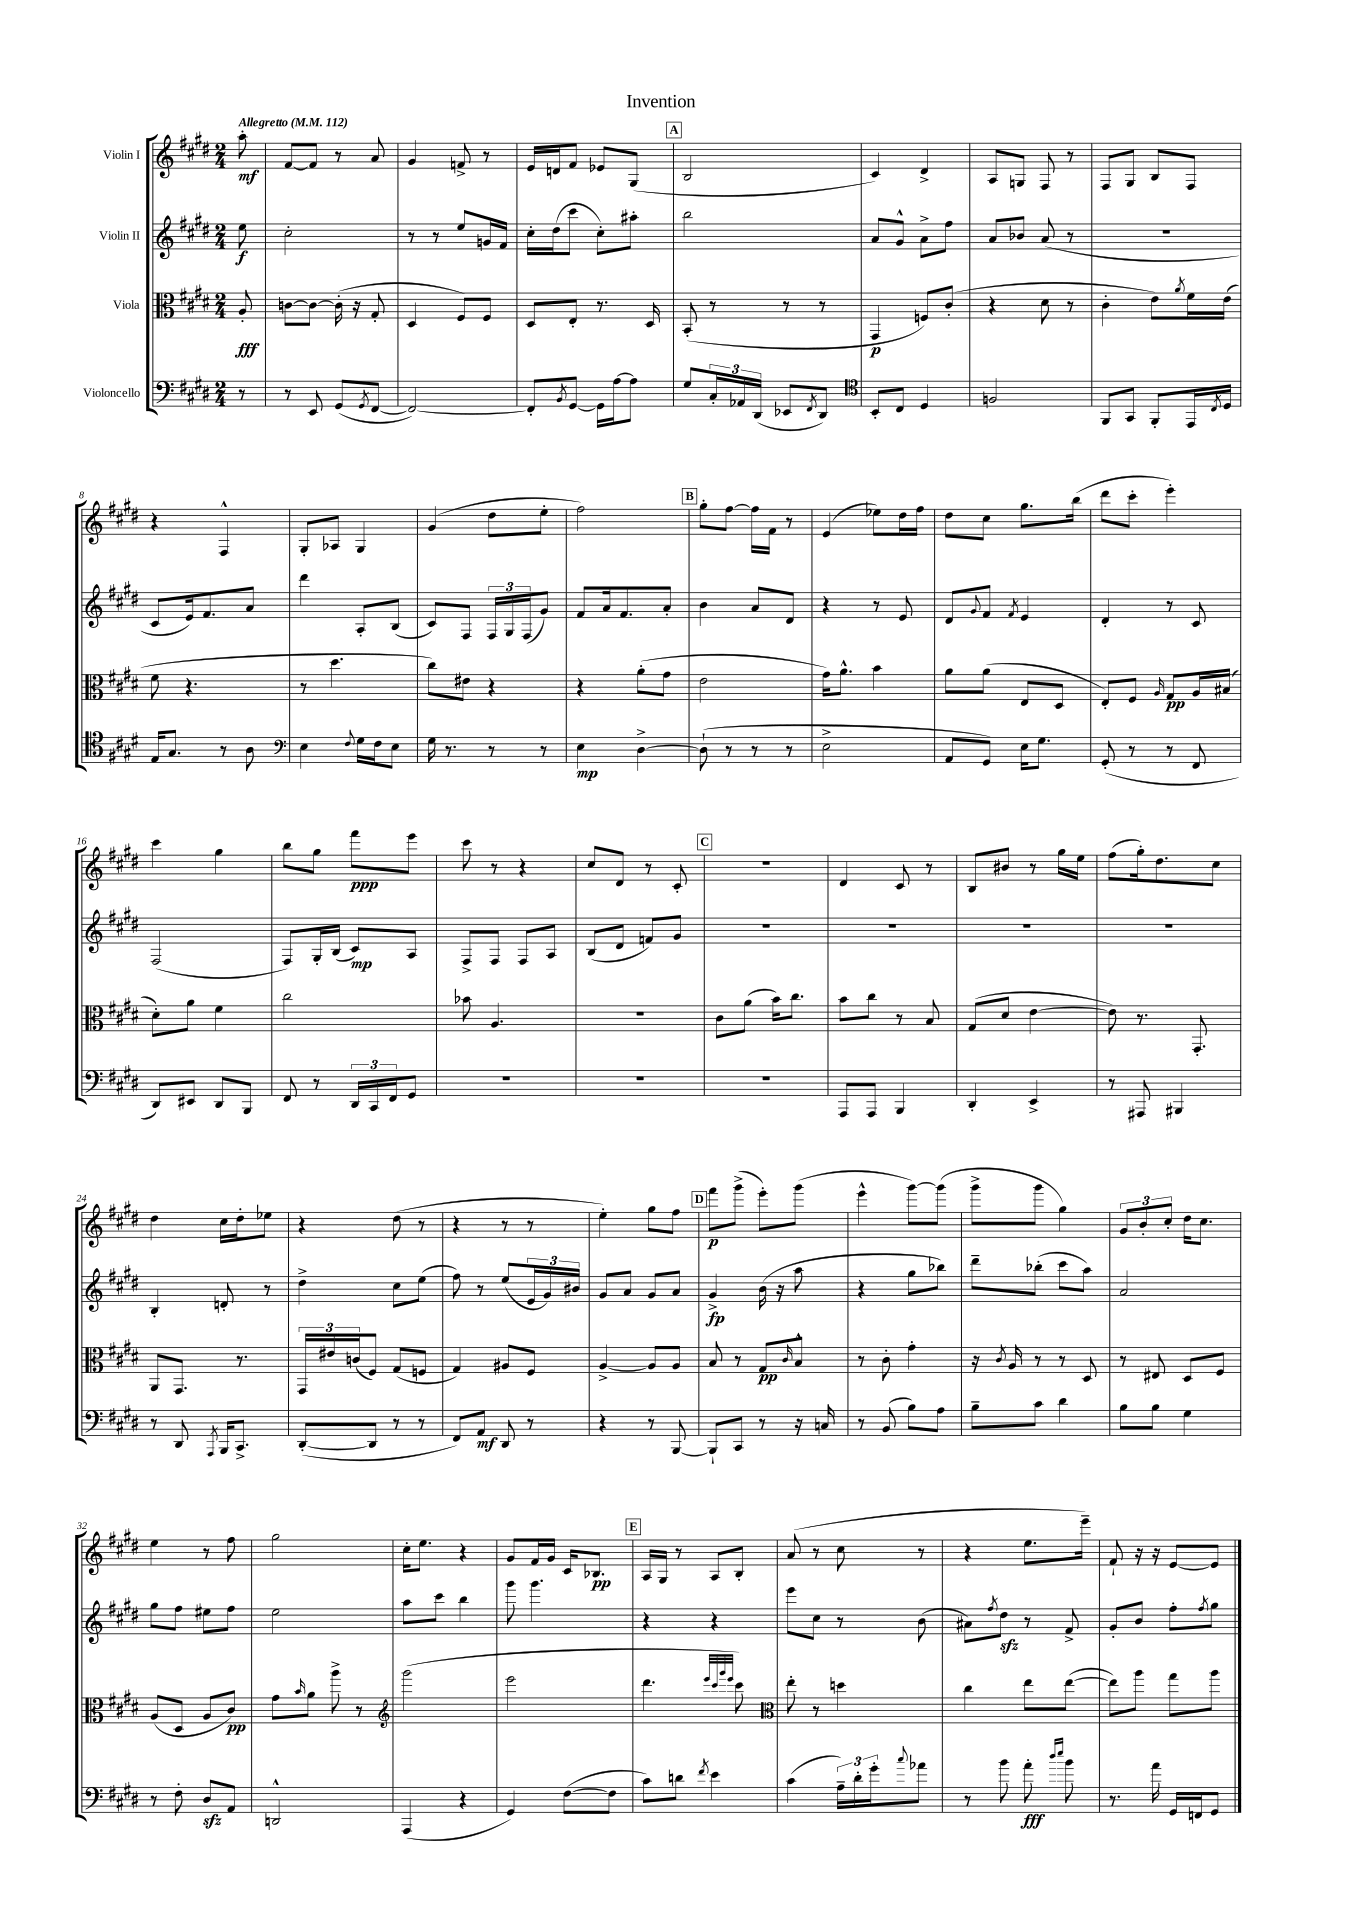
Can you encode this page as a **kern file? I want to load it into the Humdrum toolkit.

**kern	**dynam	**kern	**dynam	**kern	**dynam	**kern	**dynam
*part4	*part4	*part3	*part3	*part2	*part2	*part1	*part1
*staff4	*staff4	*staff3	*staff3	*staff2	*staff2	*staff1	*staff1
*I"Violoncello	*	*I"Viola	*	*I"Violin II	*	*I"Violin I	*
*clefF4	*	*clefC3	*	*clefG2	*	*clefG2	*
*k[f#c#g#d#]	*	*k[f#c#g#d#]	*	*k[f#c#g#d#]	*	*k[f#c#g#d#]	*
*M2/4	*	*M2/4	*	*M2/4	*	*M2/4	*
*MM112	*	*MM112	*	*MM112	*	*MM112	*
=	=	=	=	=	=	=	=
!	!	!	!	!	!	!LO:TX:a:B:t=Allegretto	!
8r	.	8A'/	fff	8ee\	f	8aa'\	mf
=1	=1	=1	=1	=1	=1	=1	=1
8r	.	[8cn\L	.	2cc#'\	.	[8f#/L	.
8EE/	.	8c\J_	.	.	.	8f#/J]	.
(8GG#/L	.	(16c'\]	.	.	.	8r	.
.	.	16r	.	.	.	.	.
8qGG#/	.	.	.	.	.	.	.
[8FF#/J	.	8G#'/	.	.	.	8a/	.
=2	=2	=2	=2	=2	=2	=2	=2
2FF#/_)	.	4D#/	.	8r	.	4g#/	.
.	.	.	.	8r	.	.	.
.	.	8F#/L)	.	8ee/L	.	8fn^/	.
.	.	8F#/J	.	16gn/L	.	8r	.
.	.	.	.	16f#/JJ	.	.	.
=3	=3	=3	=3	=3	=3	=3	=3
8FF#'/L]	.	8D#/L	.	16cc#'\LL	.	16e/LL	.
.	.	.	.	(16dd#\J	.	16dn/J	.
8qBB/	.	.	.	.	.	.	.
[8GG#/J	.	8E'/J	.	8ccc#\J	.	8f#/J	.
16GG#\LL]	.	8.r	.	8cc#'\L)	.	8e-X/L	.
[16A\J	.	.	.	.	.	.	.
8A\J]	.	.	.	8aa#X'\J	.	(8G#/J	.
.	.	16D#/	.	.	.	.	.
!!LO:REH:place=s1:t=A
=4	=4	=4	=4	=4	=4	=4	=4
8G#/L	.	(8BB'/	.	2bb\	.	2B/	.
24C#'/L	.	8r	.	.	.	.	.
24AA-X/	.	.	.	.	.	.	.
(24DD#/JJ	.	.	.	.	.	.	.
8EE-X/L	.	8r	.	.	.	.	.
8qFF#/	.	.	.	.	.	.	.
8DD#/J)	.	8r	.	.	.	.	.
=5	=5	=5	=5	=5	=5	=5	=5
*clefC4	*	*	*	*	*	*	*
8BB'/L	.	4GG#/	p	8a/L	.	4c#/)	.
8C#/J	.	.	.	8g#^^/J	.	.	.
4D#/	.	8Fn/L)	.	8a^\L	.	4d#^/	.
.	.	(8c#'/J	.	8ff#\J	.	.	.
=6	=6	=6	=6	=6	=6	=6	=6
2Fn/	.	4r	.	8a/L	.	8A/L	.
.	.	.	.	8b-X/J	.	8Gn/J	.
.	.	8d#\	.	(8a/	.	8F#/	.
.	.	8r	.	8r	.	8r	.
=7	=7	=7	=7	=7	=7	=7	=7
8FF#/L	.	4c#'\	.	2r	.	8F#/L	.
8GG#/J	.	.	.	.	.	8G#/J	.
8FF#'/L	.	8e\L)	.	.	.	8B/L	.
.	.	8qa/	.	.	.	.	.
16EE/L	.	16f#\L	.	.	.	8F#/J	.
8qC#/	.	.	.	.	.	.	.
16D#/JJ	.	(16e\JJ	.	.	.	.	.
!!LO:LB:g=z
=8	=8	=8	=8	=8	=8	=8	=8
16E/KL	.	8f#\	.	8c#/L	.	4r	.
8.G#/J	.	.	.	.	.	.	.
.	.	4.r	.	16e/k)	.	.	.
.	.	.	.	8.f#/	.	.	.
8r	.	.	.	.	.	4F#^^/	.
8A\	.	.	.	8a/J	.	.	.
=9	=9	=9	=9	=9	=9	=9	=9
*clefF4	*	*	*	*	*	*	*
4E\	.	8r	.	4ddd#\	.	8G#'/L	.
.	.	4.dd#\	.	.	.	8A-X/J	.
8qqF#/	.	.	.	.	.	.	.
16G#\LL	.	.	.	8A'/L	.	4G#/	.
16F#\J	.	.	.	.	.	.	.
8E\J	.	.	.	(8B/J	.	.	.
=10	=10	=10	=10	=10	=10	=10	=10
16G#\	.	8cc#\L)	.	8c#/L)	.	(4g#/	.
8.r	.	.	.	.	.	.	.
.	.	8e#X\J	.	8F#/J	.	.	.
8r	.	4r	.	24F#/LL	.	8dd#\L	.
.	.	.	.	24G#/	.	.	.
.	.	.	.	(24F#/J	.	.	.
8r	.	.	.	8g#/J)	.	8ee'\J	.
=11	=11	=11	=11	=11	=11	=11	=11
4E\	mp	4r	.	8f#/L	.	2ff#\)	.
.	.	.	.	16a/k	.	.	.
.	.	.	.	8.f#/	.	.	.
[4D#^\	.	(8a'\L	.	.	.	.	.
.	.	8g#\J	.	8a'/J	.	.	.
!!LO:REH:place=s1:t=B
=12	=12	=12	=12	=12	=12	=12	=12
(8D#`\]	.	2e\	.	4b\	.	8gg#'\L	.
8r	.	.	.	.	.	[8ff#\J	.
8r	.	.	.	8a/L	.	16ff#\LL]	.
.	.	.	.	.	.	16f#\JJ	.
8r	.	.	.	8d#/J	.	8r	.
=13	=13	=13	=13	=13	=13	=13	=13
2E^\	.	16g#\KL)	.	4r	.	(4e/	.
.	.	8.a^^\J	.	.	.	.	.
.	.	4b\	.	8r	.	8ee-X\L)	.
.	.	.	.	8e/	.	16dd#\L	.
.	.	.	.	.	.	16ff#\JJ	.
=14	=14	=14	=14	=14	=14	=14	=14
8AA/L	.	8a\L	.	8d#/L	.	8dd#\L	.
.	.	.	.	8qqg#/	.	.	.
8GG#/J)	.	(8a\J	.	8f#/J	.	8cc#\J	.
.	.	.	.	8qf#/	.	.	.
16E\KL	.	8E/L	.	4e/	.	8.gg#\L	.
8.G#\J	.	.	.	.	.	.	.
.	.	8D#/J	.	.	.	.	.
.	.	.	.	.	.	(16bb\Jk	.
=15	=15	=15	=15	=15	=15	=15	=15
(8GG#'/	.	8E'/L)	.	4d#'/	.	8ddd#\L	.
8r	.	8F#/J	.	.	.	8ccc#'\J	.
.	.	16qqA/	.	.	.	.	.
8r	.	8G#/L	pp	8r	.	4eee'\)	.
8FF#/	.	16A/L	.	8c#/	.	.	.
.	.	(16B#X/JJ	.	.	.	.	.
!!LO:LB:g=z
=16	=16	=16	=16	=16	=16	=16	=16
8DD#/L)	.	8d#'\L)	.	(2F#/	.	4ccc#\	.
8EE#X/J	.	8a\J	.	.	.	.	.
8DD#/L	.	4f#\	.	.	.	4gg#\	.
8BBB/J	.	.	.	.	.	.	.
=17	=17	=17	=17	=17	=17	=17	=17
8FF#/	.	2cc#\	.	8F#/L)	.	8bb\L	.
8r	.	.	.	16G#'/L	.	8gg#\J	.
.	.	.	.	(16B/JJ	.	.	.
24DD#/LL	.	.	.	8c#/L)	mp	8fff#\L	ppp
24CC#/	.	.	.	.	.	.	.
24FF#/J	.	.	.	.	.	.	.
8GG#/J	.	.	.	8A/J	.	8eee\J	.
=18	=18	=18	=18	=18	=18	=18	=18
2r	.	8b-X\	.	8F#^/L	.	8ccc#\	.
.	.	4.A/	.	8F#/J	.	8r	.
.	.	.	.	8F#/L	.	4r	.
.	.	.	.	8A/J	.	.	.
=19	=19	=19	=19	=19	=19	=19	=19
2r	.	2r	.	(8B/L	.	8cc#/L	.
.	.	.	.	8d#/J	.	8d#/J	.
.	.	.	.	8fn/L)	.	8r	.
.	.	.	.	8g#/J	.	8c#'/	.
!!LO:REH:place=s1:t=C
=20	=20	=20	=20	=20	=20	=20	=20
2r	.	8c#\L	.	2r	.	2r	.
.	.	(8a\J	.	.	.	.	.
.	.	16b\KL)	.	.	.	.	.
.	.	8.cc#\J	.	.	.	.	.
=21	=21	=21	=21	=21	=21	=21	=21
8AAA/L	.	8b\L	.	2r	.	4d#/	.
8AAA/J	.	8cc#\J	.	.	.	.	.
4BBB/	.	8r	.	.	.	8c#/	.
.	.	8B/	.	.	.	8r	.
=22	=22	=22	=22	=22	=22	=22	=22
4DD#'/	.	(8G#/L	.	2r	.	8B/L	.
.	.	8d#/J	.	.	.	8b#X/J	.
4EE^/	.	[4e\	.	.	.	8r	.
.	.	.	.	.	.	16gg#\LL	.
.	.	.	.	.	.	16ee\JJ	.
=23	=23	=23	=23	=23	=23	=23	=23
8r	.	8e\])	.	2r	.	(8ff#\L	.
8AAA#X/	.	8.r	.	.	.	16gg#'\k)	.
.	.	.	.	.	.	8.dd#\	.
4BBB#X/	.	.	.	.	.	.	.
.	.	8.GG#'/	.	.	.	.	.
.	.	.	.	.	.	8cc#\J	.
!!LO:LB:g=z
=24	=24	=24	=24	=24	=24	=24	=24
8r	.	8AA/L	.	4B'/	.	4dd#\	.
8DD#/	.	8.GG#/J	.	.	.	.	.
8qAAA/	.	.	.	.	.	.	.
16BBB/KL	.	.	.	8dn'/	.	16cc#\LL	.
8.CC#^/J	.	8.r	.	.	.	16dd#'\J	.
.	.	.	.	8r	.	8ee-X\J	.
=25	=25	=25	=25	=25	=25	=25	=25
([8DD#'/L	.	24GG#/LL	.	4dd#^\	.	4r	.
.	.	24e#X/	.	.	.	.	.
.	.	(24cn/J	.	.	.	.	.
8DD#/J]	.	8F#/J)	.	.	.	.	.
8r	.	(8G#/L	.	8cc#\L	.	(8dd#\	.
8r	.	8Fn/J	.	(8ee\J	.	8r	.
=26	=26	=26	=26	=26	=26	=26	=26
8FF#/L)	.	4G#/)	.	8ff#\)	.	4r	.
8AA/J	mf	.	.	8r	.	.	.
8DD#/	.	8A#X/L	.	(8ee/L	.	8r	.
8r	.	8F#/J	.	24e/L	.	8r	.
.	.	.	.	24g#/)	.	.	.
.	.	.	.	24b#X/JJ	.	.	.
=27	=27	=27	=27	=27	=27	=27	=27
4r	.	[4A^/	.	8g#/L	.	4ee'\)	.
.	.	.	.	8a/J	.	.	.
8r	.	8A/L]	.	8g#/L	.	8gg#\L	.
[8BBB/	.	8A/J	.	8a/J	.	8ff#\J	.
!!LO:REH:place=s1:t=D
=28	=28	=28	=28	=28	=28	=28	=28
8BBB`/L]	.	8B/	.	4g#^/	fp	8fff#\L	p
8CC#/J	.	8r	.	.	.	(8ggg#^\J	.
8r	.	8G#/L	pp	(16b\	.	8eee'\L)	.
.	.	.	.	16r	.	.	.
.	.	16qqc#/	.	.	.	.	.
16r	.	8B^^/J	.	8aa\	.	(8ggg#\J	.
16Cn/	.	.	.	.	.	.	.
=29	=29	=29	=29	=29	=29	=29	=29
8r	.	8r	.	4r	.	4eee^^\	.
(8BB/	.	8c#'\	.	.	.	.	.
8B\L)	.	4g#'\	.	8gg#\L	.	[8ggg#\L)	.
8A\J	.	.	.	8bb-X\J)	.	(8ggg#\J]	.
=30	=30	=30	=30	=30	=30	=30	=30
8B~\L	.	16r	.	8ddd#~\L	.	8ggg#^\L	.
.	.	8qc#/	.	.	.	.	.
.	.	16A/	.	.	.	.	.
8c#\J	.	8r	.	(8bb-X'\J	.	8ggg#\J	.
4d#\	.	8r	.	8ccc#\L	.	4gg#\)	.
.	.	8D#/	.	8aa\J)	.	.	.
=31	=31	=31	=31	=31	=31	=31	=31
8B\L	.	8r	.	2a/	.	12g#/L	.
.	.	.	.	.	.	12b'/	.
8B\J	.	8E#X/	.	.	.	.	.
.	.	.	.	.	.	12cc#'/J	.
4G#\	.	8D#/L	.	.	.	16dd#\KL	.
.	.	.	.	.	.	8.cc#\J	.
.	.	8F#/J	.	.	.	.	.
!!LO:LB:g=z
=32	=32	=32	=32	=32	=32	=32	=32
8r	.	(8A/L	.	8gg#\L	.	4ee\	.
8F#'\	.	8D#/J	.	8ff#\J	.	.	.
8D#zz/L	.	8A/L	.	8ee#X\L	.	8r	.
8AA/J	.	8c#/J)	pp	8ff#\J	.	8ff#\	.
=33	=33	=33	=33	=33	=33	=33	=33
2DDn^^/	.	8g#\L	.	2ee\	.	2gg#\	.
.	.	16qqb/	.	.	.	.	.
.	.	8a\J	.	.	.	.	.
.	.	8aa^\	.	.	.	.	.
.	.	8r	.	.	.	.	.
=34	=34	=34	=34	=34	=34	=34	=34
*	*	*clefG2	*	*	*	*	*
(4AAA/	.	(2ggg#\	.	8aa\L	.	16cc#'\KL	.
.	.	.	.	.	.	8.ee\J	.
.	.	.	.	8ccc#\J	.	.	.
4r	.	.	.	4bb\	.	4r	.
=35	=35	=35	=35	=35	=35	=35	=35
4GG#/)	.	2eee\	.	8ggg#\	.	8g#/L	.
.	.	.	.	4.ggg#\	.	16f#/L	.
.	.	.	.	.	.	16g#/JJ	.
([8F#\L	.	.	.	.	.	16c#/KL	.
.	.	.	.	.	.	8.B-X/J	pp
8F#\J]	.	.	.	.	.	.	.
!!LO:REH:place=s1:t=E
=36	=36	=36	=36	=36	=36	=36	=36
8c#\L)	.	4.ddd#\	.	4r	.	16A/LL	.
.	.	.	.	.	.	16G#/JJ	.
8dn\J	.	.	.	.	.	8r	.
8qf#/	.	.	.	.	.	.	.
4e\	.	.	.	4r	.	8A/L	.
.	.	32qqeee/LLL	.	.	.	.	.
.	.	32qqccc#/	.	.	.	.	.
.	.	32qqggg#/	.	.	.	.	.
.	.	32qqeee/JJJ	.	.	.	.	.
.	.	8ccc#\)	.	.	.	8B'/J	.
=37	=37	=37	=37	=37	=37	=37	=37
*	*	*clefC3	*	*	*	*	*
(4c#\	.	8ee'\	.	8eee\L	.	(8a/	.
.	.	8r	.	8cc#\J	.	8r	.
24A~\LL)	.	4ddn\	.	8r	.	8cc#\	.
24d#'\	.	.	.	.	.	.	.
24g#'\J	.	.	.	.	.	.	.
8qqcc#/	.	.	.	.	.	.	.
8a-X\J	.	.	.	(8b\	.	8r	.
=38	=38	=38	=38	=38	=38	=38	=38
8r	.	4cc#\	.	8a#X\L)	.	4r	.
.	.	.	.	8qff#/	.	.	.
8b\	.	.	.	8dd#zz\J	.	.	.
8a'\	fff	8ee\L	.	8r	.	8.ee\L	.
16qqdd#/LL	.	.	.	.	.	.	.
16qqee/JJ	.	.	.	.	.	.	.
8b\	.	([8ee\J	.	8f#^/	.	.	.
.	.	.	.	.	.	16eee~\Jk)	.
=39	=39	=39	=39	=39	=39	=39	=39
8.r	.	8ee\L])	.	8g#'/L	.	8f#`/	.
.	.	8aa\J	.	8b/J	.	16r	.
16a\	.	.	.	.	.	16r	.
16GG#/LL	.	8gg#\L	.	8ff#'\L	.	[8e/L	.
16FFn/J	.	.	.	.	.	.	.
.	.	.	.	8qff#/	.	.	.
8GG#/J	.	8aa\J	.	8gg#\J	.	8e/J]	.
==	==	==	==	==	==	==	==
*-	*-	*-	*-	*-	*-	*-	*-
